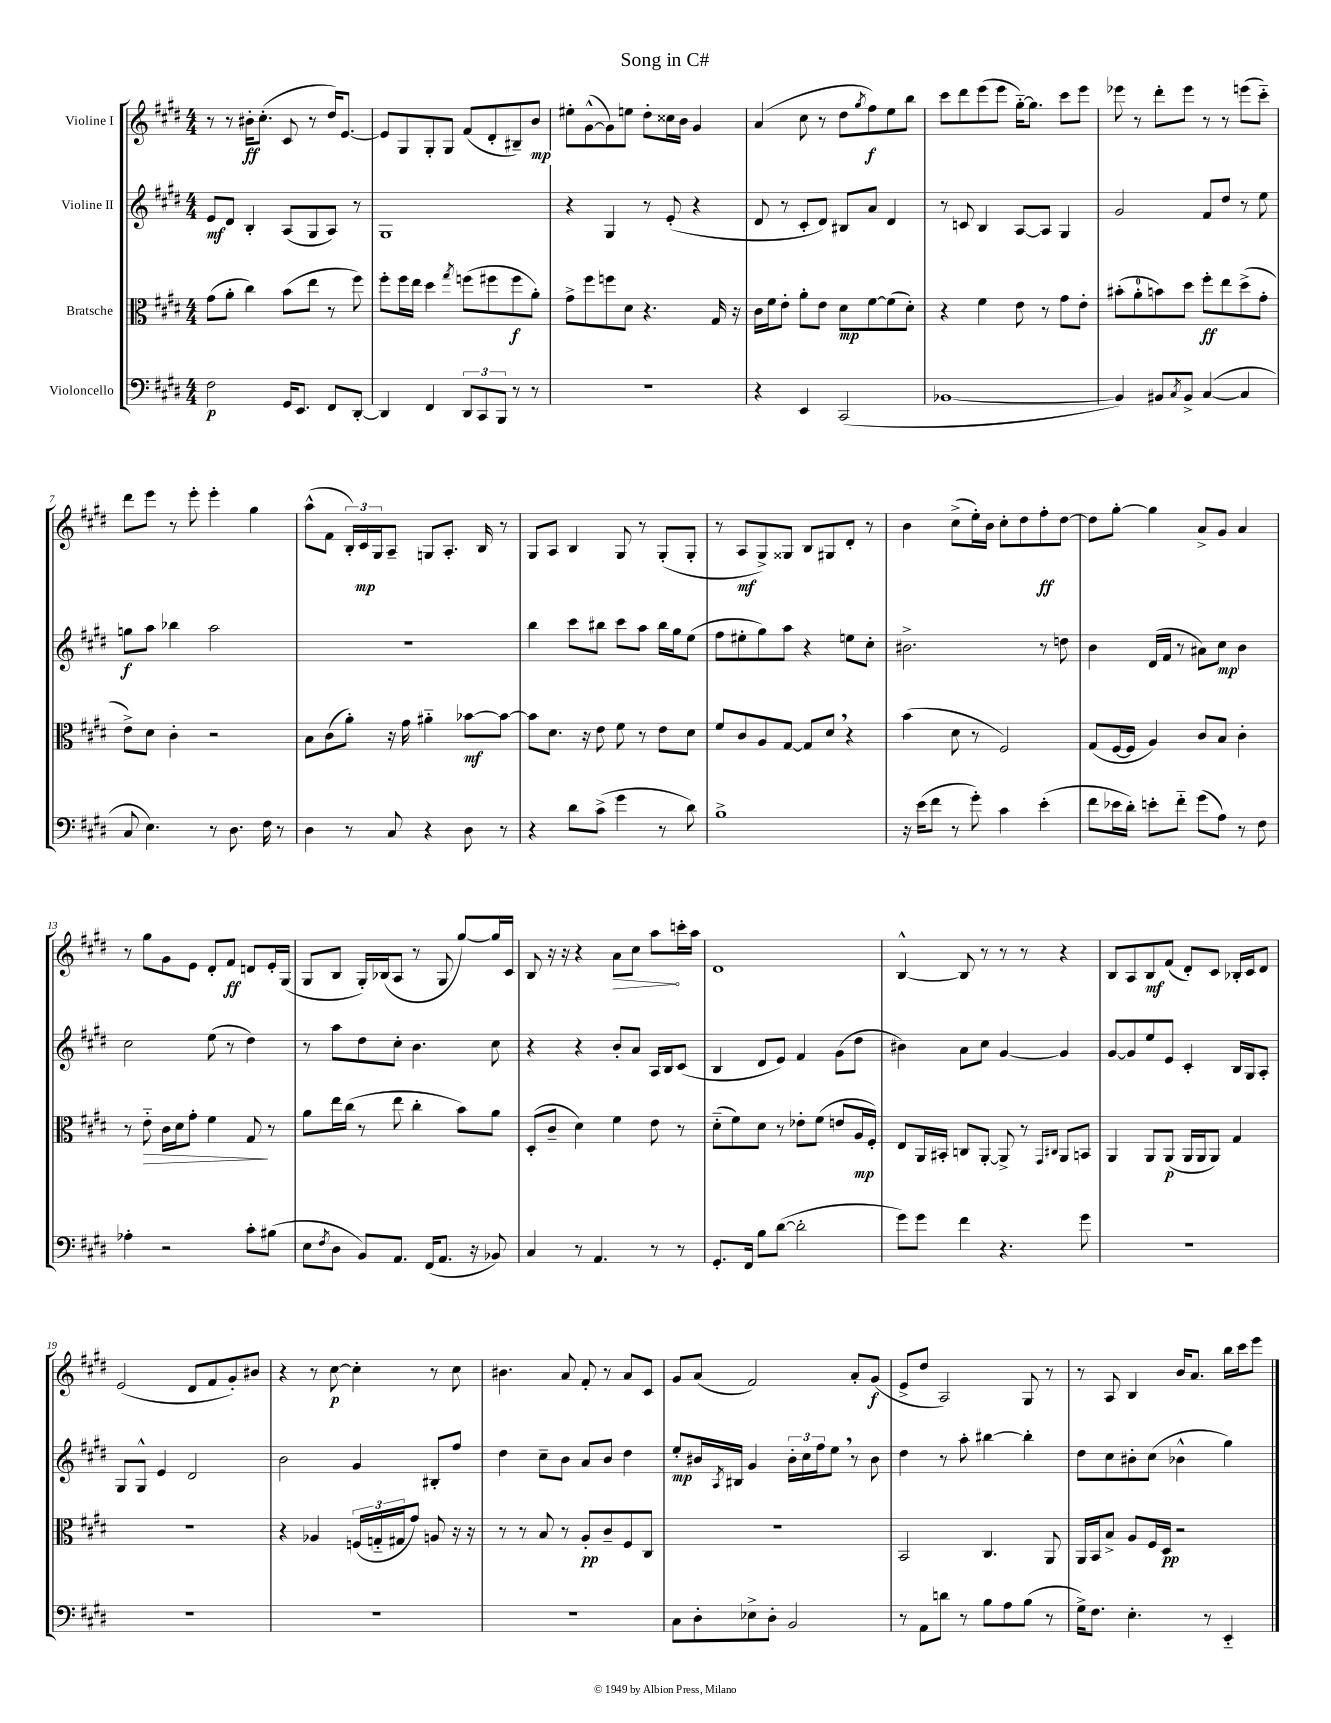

**kern	**kern	**kern	**kern
*staff4	*staff3	*staff2	*staff1
*clefF4	*clefC3	*clefG2	*clefG2
*k[f#c#g#d#]	*k[f#c#g#d#]	*k[f#c#g#d#]	*k[f#c#g#d#]
*M4/4	*M4/4	*M4/4	*M4/4
2F#	(8g#	8e	8r
.	8a'	8d#	8r
.	4cc#)	4B'	16b#'
.	.	.	(8.cc#'
16GG#	(8b	(8A	8c#
8.EE	.	.	.
.	8ee	8G#	8r
8FF#	8r	8A)	16dd#)
.	.	.	[8.e
[8DD#'	8ff#)	8r	.
=	=	=	=
4DD#]	8ff#'	1G#	8e]
.	16ff#	.	8G#
.	16ee	.	.
4FF#	4dd#	.	8G#'
.	.	.	8G#
.	8qgg#	.	.
12DD#	(8ff	.	(8f#
12CC#	.	.	.
.	8ff#	.	8d#'
12BBB	.	.	.
8r	8ff#	.	8B#~)
8r	8a')	.	8b
=	=	=	=
1r	8g#^	4r	8ee#'
.	8ff#	.	([8g#^^
.	8ff	4G#	8g#])
.	8d#	.	8ee
.	4.r	8r	8dd#'
.	.	(8e'	16cc##
.	.	.	16b
.	.	4r	4g#
.	16G#	.	.
.	16r	.	.
=	=	=	=
4r	16c#	8d#	(4a
.	16f#	.	.
.	8e'	8r	.
4EE	8a'	8c#'	8cc#
.	8e	8d#)	8r
(2CC#	8d#	8B#	8dd#
.	.	.	8qgg#
.	[8f#	8a	8ff#)
.	(8f#]	4d#	8ee
.	8d#')	.	8bb
=	=	=	=
[1BB-	4r	8r	8ccc#
.	.	8c	8ddd#
.	4f#	4B	(8eee
.	.	.	8eee
.	8e	[8A	[16gg#'~)
.	.	.	8.gg#]
.	8r	8A]	.
.	8g#	4G#	8ccc#
.	8e'	.	8eee
=	=	=	=
4BB-])	(8b#'	2g#	8eee-
.	8a'	.	8r
8BB#	8b)	.	8ddd#'
8qC#	.	.	.
8BB#^	8dd#	.	8eee-
([4C#	8ff#'	8f#	8r
.	8ee	8dd#	8r
4C#]	(8dd#^	8r	(8eee
.	8g#'	8ee	8ccc#'~)
=	=	=	=
8C#	8e^)	8gg	8ddd#
4.E)	8d#	8aa	8eee
.	4c#'	4bb-	8r
.	.	.	8eee'
8r	2r	2aa	4eee'
8.D#	.	.	.
.	.	.	4gg#
16F#	.	.	.
8r	.	.	.
=	=	=	=
4D#	8B	1r	(8aa^^
.	(8c#	.	8f#
8r	8a')	.	24B')
.	.	.	24c#
.	.	.	24G#
8C#	16r	.	8A~
.	16g#	.	.
4r	4a#'~	.	8G
.	.	.	8.A'
8D#	[8b-	.	.
.	.	.	16B
8r	8b-_	.	8r
=	=	=	=
4r	8b-]	4bb	8G#
.	8.d#	.	8A
8d#	.	8ccc#	4B
.	16r	.	.
(8c#^	8e	8bb#	.
4g#	8f#	8ccc#	8G#
.	8r	8aa	8r
8r	8e	16bb#	(8G#'
.	.	16gg#	.
8d#)	8d#	(8ee	8G#'
=	=	=	=
1B^	8f#	8ff#	8r
.	8c#	8ee#'	8A
.	8A	8gg#)	8G#^)
.	[8G#	8aa	8G##
.	8G#]	4r	8B
.	8d#	.	8G#
.	4r	8ee	8d#'
.	.	8cc#'	8r
=	=	=	=
16r	(4b	2.b#^	4b
(16e	.	.	.
8f#	.	.	.
8r	8d#	.	(8cc#^
8g#')	8r	.	16ee')
.	.	.	16b
4c#	2F#)	.	8cc#'
.	.	.	8dd#
(4e'	.	8r	8ff#'
.	.	8dd	[8dd#
=	=	=	=
8f#	(8G#	4b	8dd#]
16e-	[16F#	.	[8gg#'
16d#')	16F#]	.	.
8e'	4A)	(16d#	4gg#]
.	.	16f#	.
8f#'~	.	8r	.
(8g#	8c#	8a#)	8a^
8A)	8B	8cc#	8g#
8r	4c#'	4b	4a
8F#	.	.	.
=	=	=	=
4A-'	8r	2cc#	8r
.	8e'~	.	8gg#
2r	16c#	.	8g#
.	16d#	.	.
.	8g#'	.	8e
.	4f#	(8ee	8d#'
.	.	8r	8f#
8c#'	8G#	4dd#)	8d
(8B#	8r	.	16e'
.	.	.	(16G#
=	=	=	=
8E	8a	8r	8G#
8qF#	.	.	.
8D#	16ee	8aa	8B
.	(16cc#	.	.
8BB)	8r	8dd#	16G#')
.	.	.	(16B-
8.AA	8ee	8cc#'	8A
.	4cc#'	4.b	8r
(16FF#	.	.	.
8.AA	.	.	8G#
.	8b)	.	[8gg#)
16r	.	.	.
8BB-)	8a	8cc#	16gg#]
.	.	.	16c#
=	=	=	=
4C#	(8D#'	4r	8B
.	8c#~	.	16r
.	.	.	16r
8r	4d#)	4r	4r
4.AA	.	.	.
.	4f#	8b'	8a
.	.	8a	8cc#
8r	8e	16A	8aa
.	.	16B	.
8r	8r	(8c#	16ccc'
.	.	.	16aa
=	=	=	=
8.GG#'	(8d#'~	4B	1d#
.	8f#)	.	.
16FF#	.	.	.
8B	8d#	8d#	.
([8d#	8r	8e)	.
2d#']	8e-'	4f#	.
.	(8f#	.	.
.	8e	(8g#	.
.	16A	8dd#	.
.	16F#')	.	.
=	=	=	=
8g#)	8E	4b#)	[4B^^
8g#	16AA	.	.
.	16BB#'	.	.
4f#	8C	8a	8B]
.	[8AA'	8cc#	8r
4.r	8AA^]	[4g#	8r
.	8r	.	8r
.	16qqGG#	.	.
.	16qqC#	.	.
.	8AA	4g#]	4r
8g#	8BB	.	.
=	=	=	=
1r	4AA	[8g#	8B
.	.	8g#]	8A
.	8AA	8ee	8B
.	(8AA	8e	(8f#
.	16AA	4c#'	8d#')
.	16AA	.	.
.	8AA)	.	8c#
.	4G#	16B	16B-'
.	.	16G#	16c#
.	.	8A'	8d#
=	=	=	=
1r	1r	8G#	(2e
.	.	8G#^^	.
.	.	4e	.
.	.	2d#	8d#
.	.	.	8f#
.	.	.	8g#')
.	.	.	8b#
=	=	=	=
1r	4r	2b	4r
.	4A-	.	8r
.	.	.	[8cc#
.	(24F	4g#	4cc#']
.	24G'~	.	.
.	24G#	.	.
.	8g#)	.	.
.	8A	8B#'	8r
.	16r	8ff#	8cc#
.	16r	.	.
=	=	=	=
1r	8r	4dd#	4.b#
.	8r	.	.
.	8B	8cc#~	.
.	8r	8b	8a
.	8A'	8a	8f#'
.	8c#~	8b	8r
.	8F#	4dd#	8a
.	8C#	.	8c#
=	=	=	=
8C#	1r	8ee'	8g#
8D#'	.	16b#	(8a
.	.	8qA	.
.	.	16B#	.
8E-^	.	4g#	2f#)
8D#'	.	.	.
2BB	.	24b#'	.
.	.	24cc#	.
.	.	24ff#	.
.	.	8ee	.
.	.	8r	8a'
.	.	8b#	(8g#
=	=	=	=
8r	2BB	4dd#	8e^
8AA	.	.	8dd#
8d	.	8r	2A)
8r	.	8aa'	.
8B	4.C#	[4bb#	.
8A	.	.	.
(8B	.	4bb#']	8G#
8r	8AA	.	8r
=	=	=	=
16G#^)	16AA	8dd#	8r
8.F#	16BB	.	.
.	8B^	8cc#	8A
4.E'	8A	8b#'	4B
.	16F#	(8cc#	.
.	16D#	.	.
.	2r	4b-^^	16b
.	.	.	8.a
8r	.	.	.
4EE'~	.	4gg#)	16bb
.	.	.	16ccc#
.	.	.	8eee
==	==	==	==
*-	*-	*-	*-
